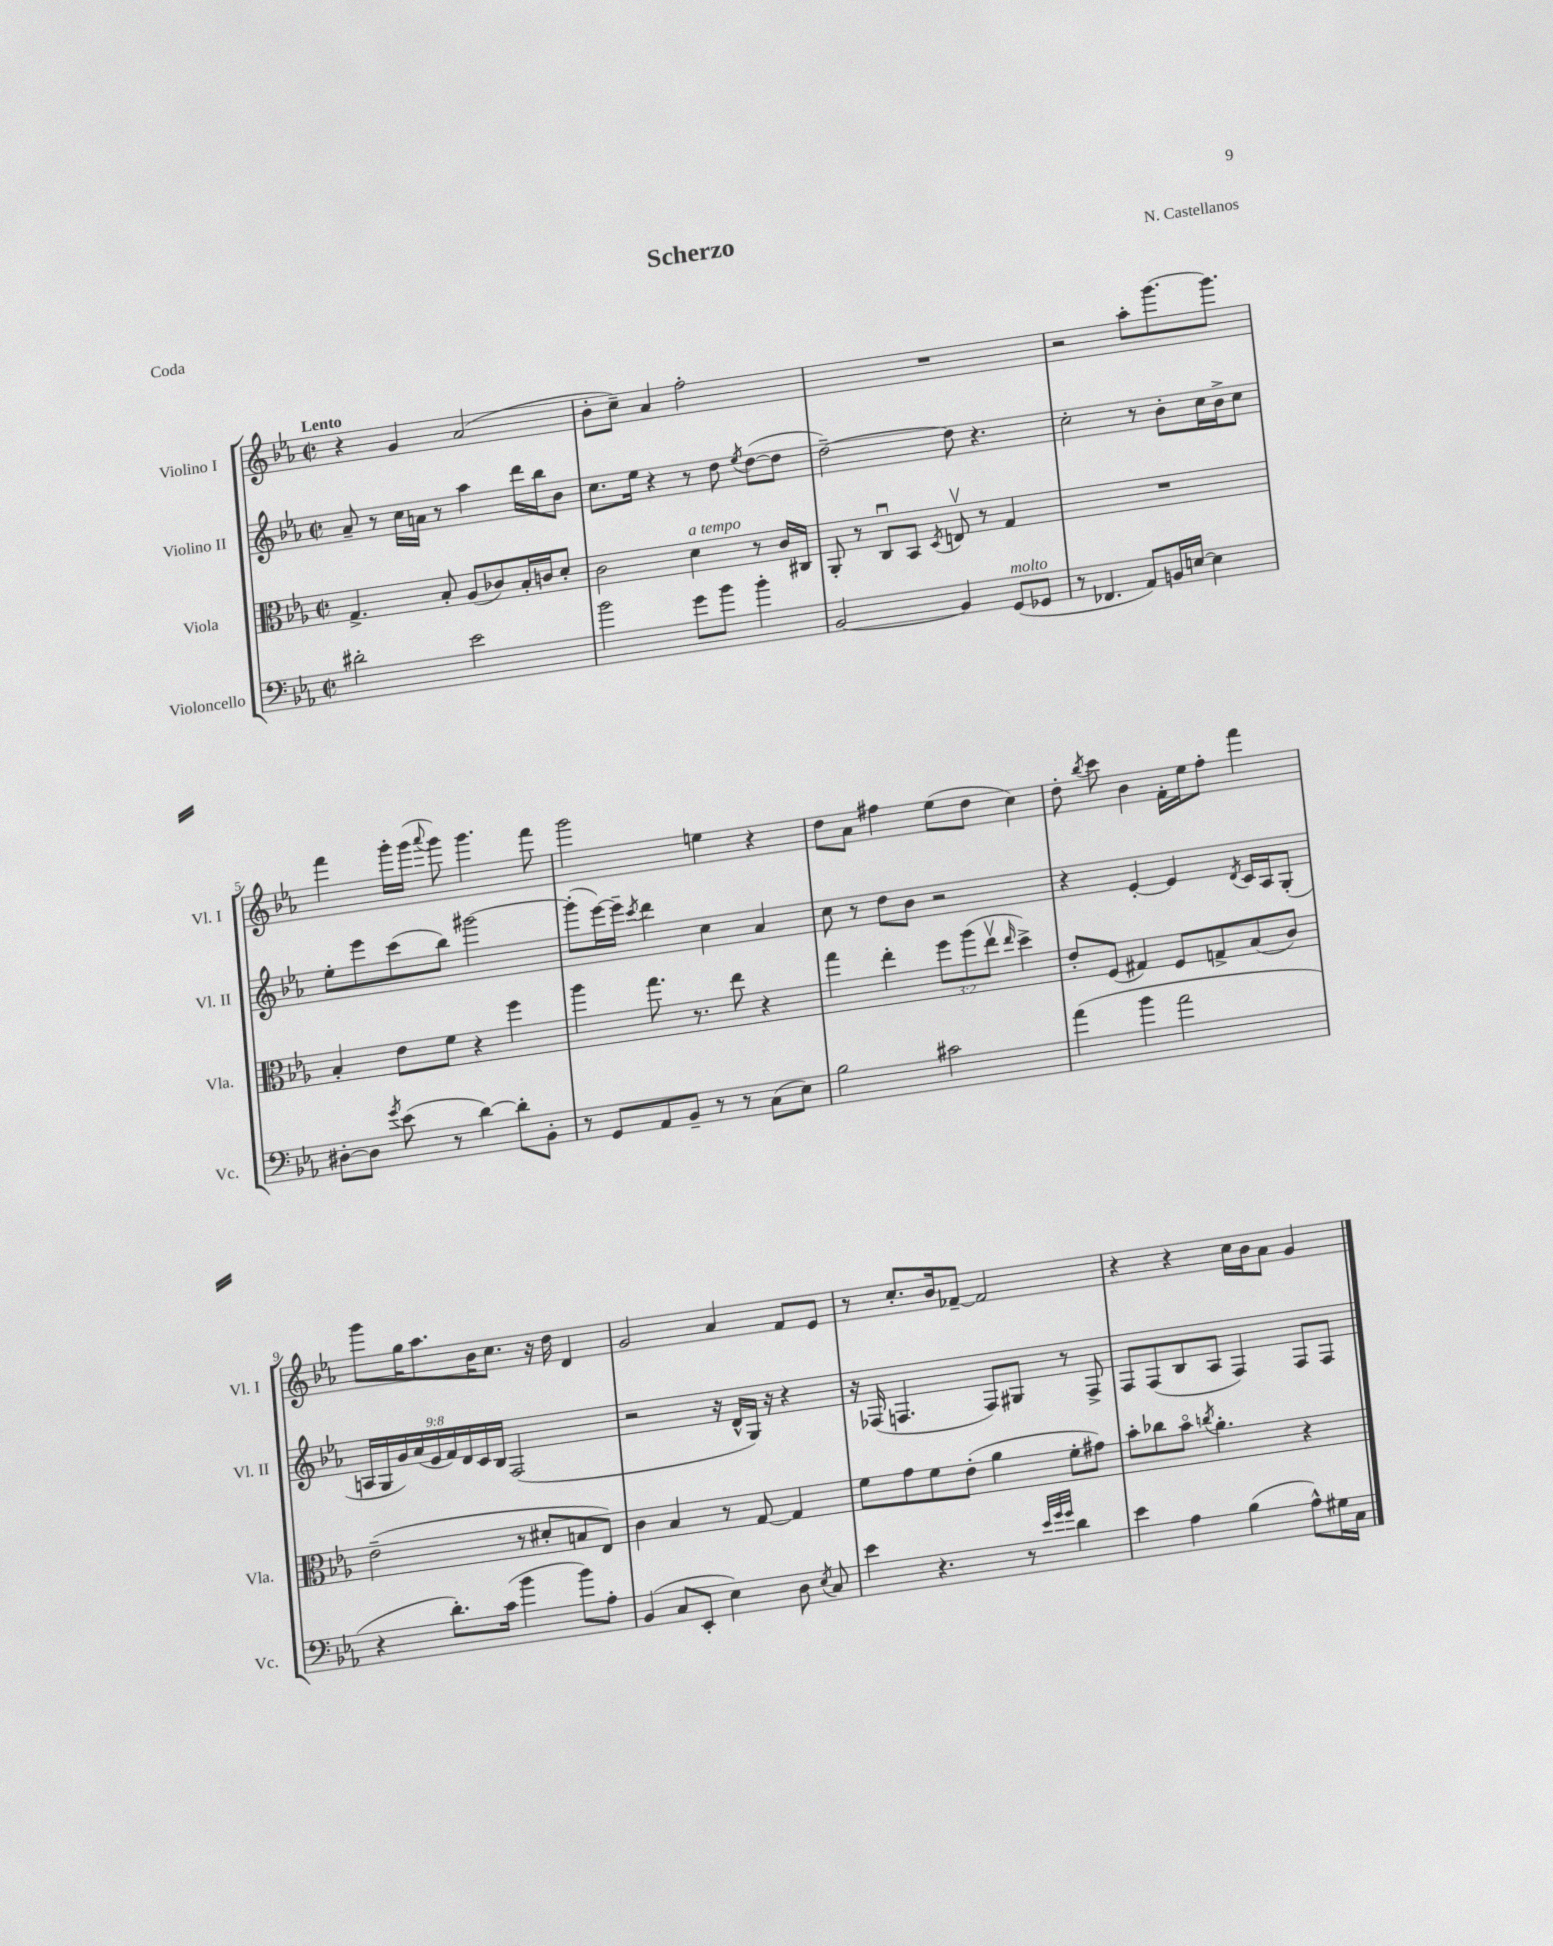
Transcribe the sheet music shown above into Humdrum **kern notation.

**kern	**kern	**kern	**kern
*staff4	*staff3	*staff2	*staff1
*clefF4	*clefC3	*clefG2	*clefG2
*k[b-e-a-]	*k[b-e-a-]	*k[b-e-a-]	*k[b-e-a-]
*M2/2	*M2/2	*M2/2	*M2/2
*met(c|)	*met(c|)	*met(c|)	*met(c|)
2d#'\	4.G^/	8a-~/	4r
.	.	8r	.
.	.	16cc\LL	4g/
.	.	16a\JJ	.
.	8B-'/	8r	.
2e-\	(8A-/L	4aa-\	(2a-/
.	8c-/)	.	.
.	16B-'/L	16ddd\LL	.
.	16c/J	16bb-\J	.
.	8d'/J	8b-\J	.
=	=	=	=
2b-\	2c\	8.cc\L	8b-'\L
.	.	.	8cc~\J)
.	.	16ee-\Jk	.
.	.	4r	4a-/
8g\L	4d\	8r	2ff'\
8b-\J	.	8dd\	.
.	.	8qee-/	.
4b-'\	8r	([8dd\L	.
.	16c/LL	8dd\]J	.
.	16C#/JJ	.	.
=	=	=	=
[2BB-/	8AA-'/	[2dd~\)	1r
.	8r	.	.
.	8Cu/L	.	.
.	8BB-/J	.	.
.	8qD/	.	.
4BB-/]	8Ev/	8dd\]	.
.	8r	4.r	.
(8GG/L	4G/	.	.
8GG-/J	.	.	.
=	=	=	=
8r	1r	2cc'\	2r
4.FF-/	.	.	.
8AA-/L)	.	8r	8aa-'\L
16BB/L	.	8b-'\L	[8.ggg\
[16E/JJ	.	.	.
4E\]	.	16cc\L	.
.	.	16b-^\J	8.ggg\]J
.	.	8cc\J	.
=	=	=	=
[8D#'\L	4B-'/	8ee-'\L	4fff\
8D#\]J	.	8eee-\	.
8qg/	.	.	.
(8e-\	8e-\L	(8ccc\	16ggg'\LL
.	.	.	(16ggg\JJ
.	.	.	8qqaaa-/
8r	8f\J	8bb-\J)	8ggg\)
[4d\)	4r	[2ggg#\	4.ggg\
8d'\]L	4ff\	.	.
8BB-'\J	.	.	8fff\
=	=	=	=
8r	4aa-\	(8ggg#'\]L	2ggg\
8GG/L	.	[16eee-\L)	.
.	.	16eee-~\]JJ	.
.	.	8qccc/	.
8AA-/	8.gg\	4ddd\	.
8BB-~/J	.	.	.
.	8.r	.	.
8r	.	4cc\	4ee\
8r	8ee-\	.	.
(8C\L	4r	4a-/	4r
8E-\J)	.	.	.
=	=	=	=
2B-\	4gg\	8cc\	8dd\L
.	.	8r	8a-\J
.	4ee-'\	8dd\L	4ff#\
.	.	8b-\J	.
2c#\	12ff\L	2r	(8ee-\L
.	(12aa-\	.	.
.	.	.	8dd\J
.	12ee-v\J	.	.
.	16qqee-/	.	.
.	4dd^\)	.	4cc\)
=	=	=	=
(4a-\	8e-'/L	4r	8dd'\
.	.	.	8qbb-/
.	(8F/J	.	8ccc\
4b-\	4G#/)	[4e-'/	4b-\
2a-\	8F/L	4e-/]	16f'\LL
.	.	.	16ee-\J
.	8G^/	.	8ff'\J
.	.	8qd/	.
.	(8B-/	16c/LL	4fff\
.	.	16A-/J	.
.	8c/J)	(8G'/J	.
=	=	=	=
4r	(2e-~\	18A/LL	8ggg\L
.	.	18G/	.
.	.	18g/)	.
.	.	.	16gg\K
.	.	(18a-/	.
.	.	.	8.aa-\
.	.	18e-/	.
8.d'\L)	.	.	.
.	.	18f/)	.
.	.	18d/	.
.	.	.	16b-\K
.	.	18c/	.
(16c\Jk	.	.	8.cc\J
.	.	18B-/JJ	.
4b-\	8r	(2F/	.
.	8d#'/L	.	16r
.	.	.	16dd\
8b-\L)	8B/	.	4d/
8A-'\J	8E-/J)	.	.
=	=	=	=
(4BB-/	4c\	2r	2g/
8C/L	4B-/	.	.
8EE-'/J	.	.	.
4E-\)	8r	16r	4a-/
.	.	16d^^/LL	.
.	[8G/	16G/JJ)	.
.	.	16r	.
8D\	4G/]	4r	8f/L
8qE-/	.	.	.
8C/	.	.	8e-/J
=	=	=	=
4e-\	8f\L	16r	8r
.	.	(16F-/	.
.	8g\	4.F/	8.cc'/L
4.r	8f\	.	.
.	.	.	16b-/k
.	(8e-'\J	.	[8f-~/J
.	4a-\	8F/L)	2f-/]
8r	.	8G#/J	.
32qqe-/LLL	.	.	.
32qqg/	.	.	.
32qqg/JJJ	.	.	.
4d\	8f'\L	8r	.
.	8g#\J)	8F^/	.
=	=	=	=
4e-\	8b-'\L	8F/L	4r
.	8cc-\	(8F/	.
4A-\	8b-o\J	8B-/	4r
.	8qcc/	.	.
.	4.a-'\	8A-/J	.
(4B-\	.	4F/)	16cc\LL
.	.	.	16b-\J
.	.	.	8a-\J
8A-^^\L)	4r	8F/L	4g/
16G#\L	.	8F/J	.
16C\JJ	.	.	.
==	==	==	==
*-	*-	*-	*-
